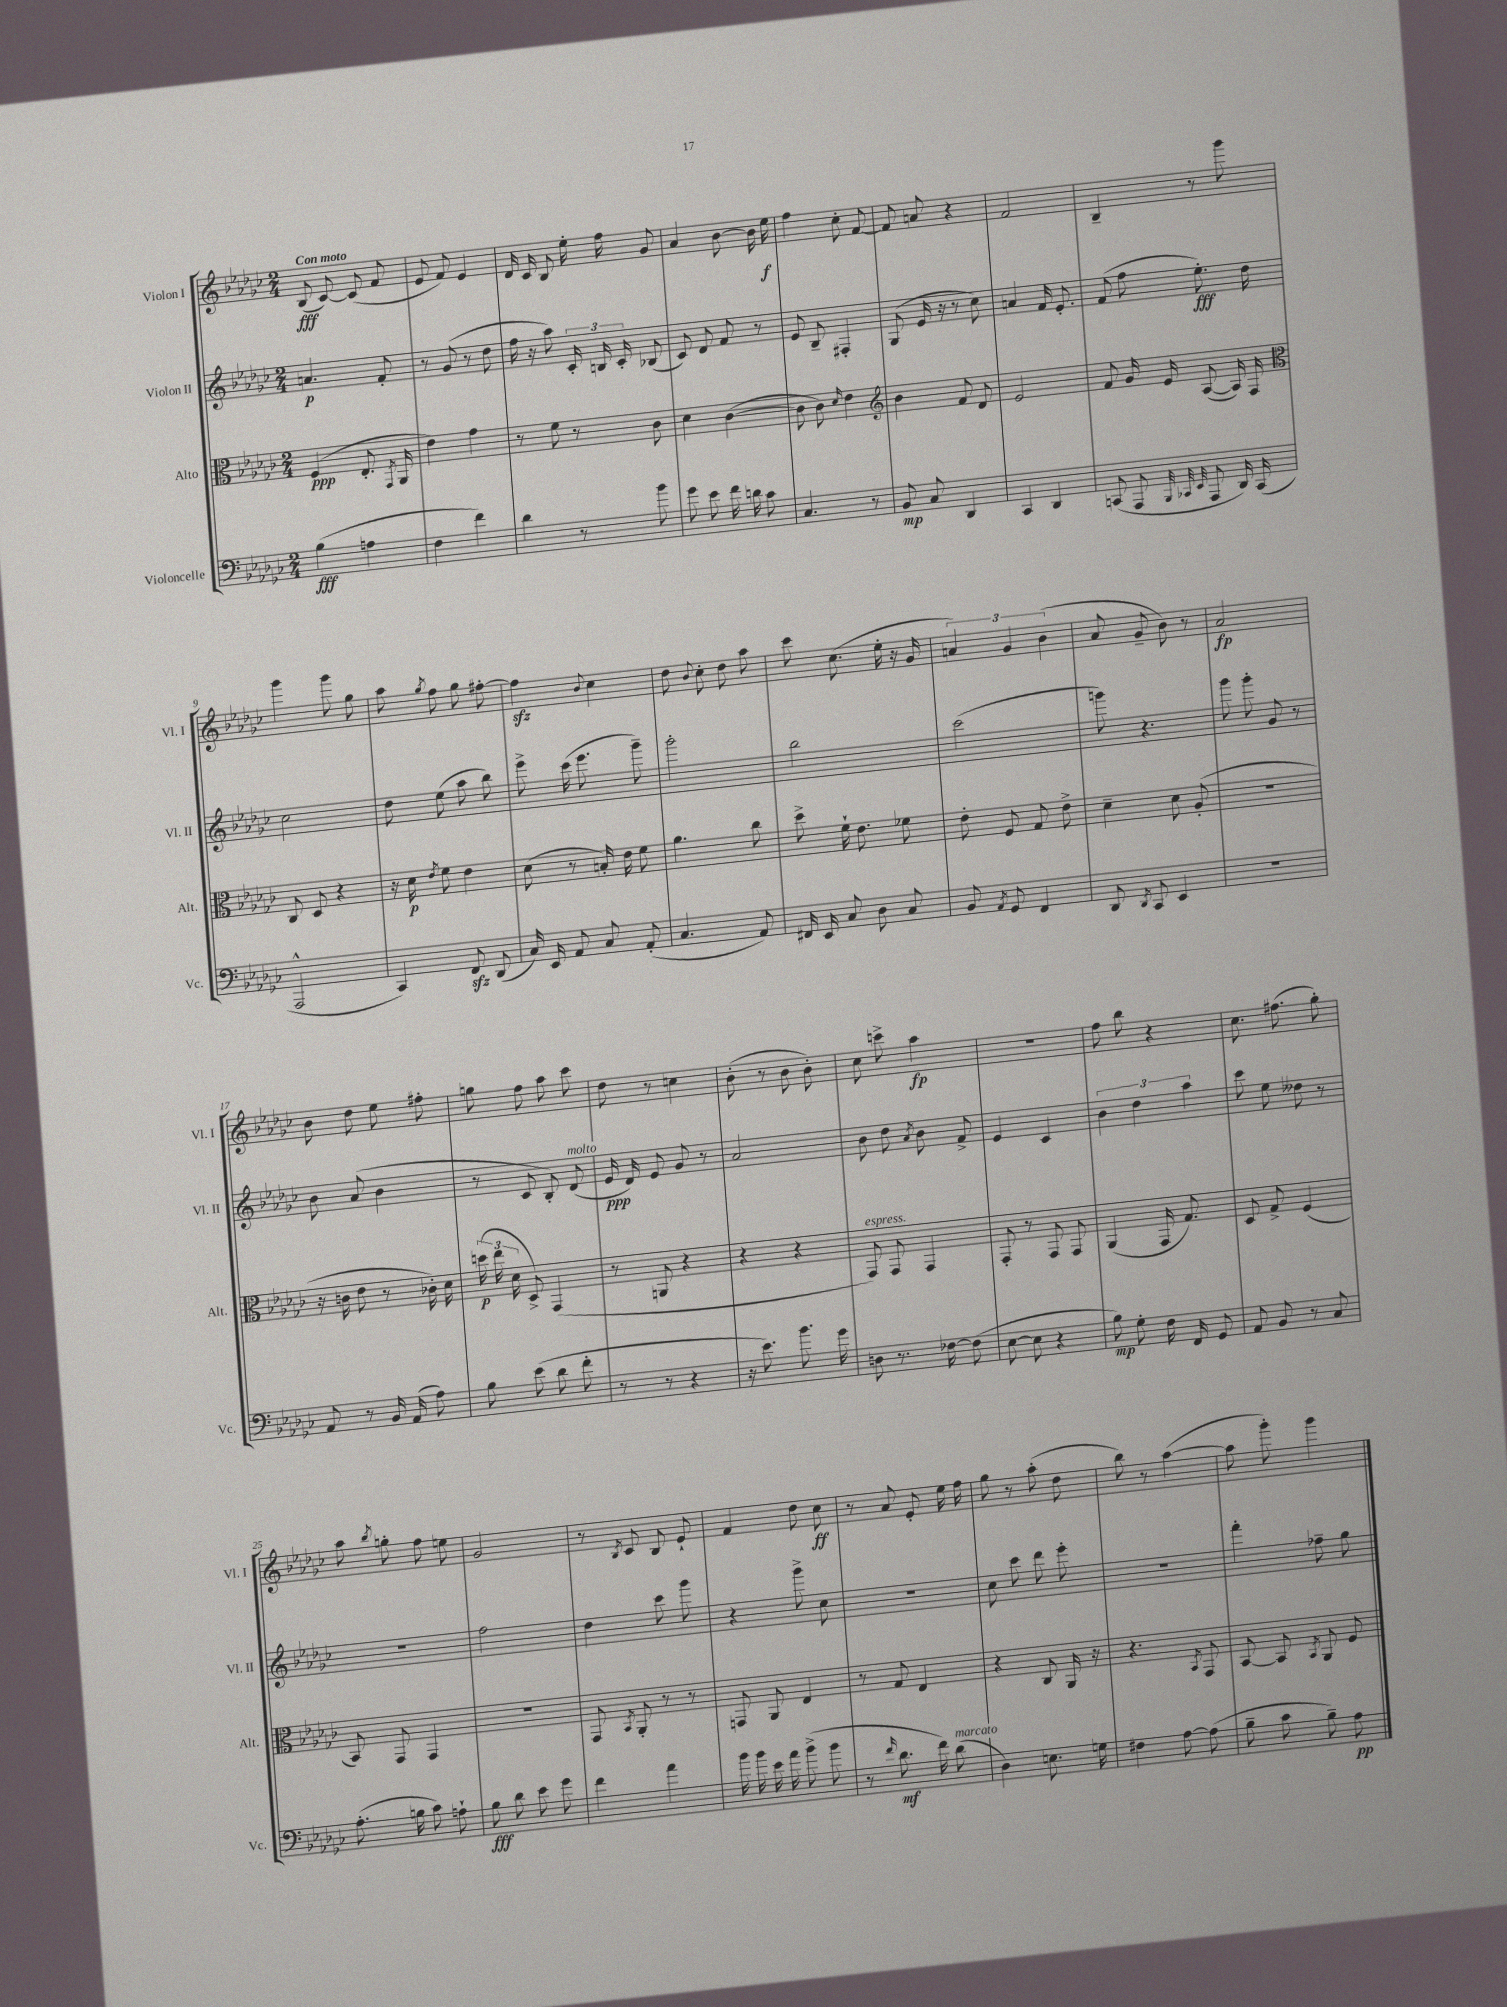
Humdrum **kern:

**kern	**dynam	**kern	**dynam	**kern	**dynam	**kern	**dynam
*part4	*part4	*part3	*part3	*part2	*part2	*part1	*part1
*staff4	*staff4	*staff3	*staff3	*staff2	*staff2	*staff1	*staff1
*I"Violoncelle	*	*I"Alto	*	*I"Violon II	*	*I"Violon I	*
*I'Vc.	*	*I'Alt.	*	*I'Vl. II	*	*I'Vl. I	*
*clefF4	*	*clefC3	*	*clefG2	*	*clefG2	*
*k[b-e-a-d-g-c-]	*	*k[b-e-a-d-g-c-]	*	*k[b-e-a-d-g-c-]	*	*k[b-e-a-d-g-c-]	*
*M2/4	*	*M2/4	*	*M2/4	*	*M2/4	*
=1	=1	=1	=1	=1	=1	=1	=1
!	!	!	!	!	!	!LO:TX:a:B:t=Con moto	!
(4B-\	fff	(4F/	ppp	4.an/	p	(8B-/	fff
.	.	.	.	.	.	[8c-/)	.
4An\	.	8.E-'/	.	.	.	(8c-/]	.
.	.	.	.	8f'/	.	8f/	.
.	.	8qGG-/	.	.	.	.	.
.	.	16AA-/	.	.	.	.	.
=2	=2	=2	=2	=2	=2	=2	=2
4F\	.	4e-\)	.	8r	.	8e-/	.
.	.	.	.	(8g-/	.	8f/)	.
4f\)	.	4g-\	.	8r	.	4e-/	.
.	.	.	.	8dd-\	.	.	.
=3	=3	=3	=3	=3	=3	=3	=3
4d-\	.	8r	.	16ff\	.	16d-/	.
.	.	.	.	16r	.	16c-/	.
.	.	8f\	.	8aa-\)	.	8B-/	.
8r	.	8r	.	24c-'/	.	16ee-'\	.
.	.	.	.	24Bn/	.	.	.
.	.	.	.	.	.	16ff\	.
.	.	.	.	24c-'/	.	.	.
8b-\	.	8c-\	.	(8B-X/	.	8g-/	.
=4	=4	=4	=4	=4	=4	=4	=4
8g-\	.	4d-\	.	8c-/)	.	4a-/	.
8e-\	.	.	.	8d-/	.	.	.
16f\	.	([4c-\	.	8f/	.	[8b-\	.
16dn\	.	.	.	.	.	.	.
8c-\	.	.	.	8r	.	16b-\]	.
.	.	.	.	.	.	16ee-\	f
=5	=5	=5	=5	=5	=5	=5	=5
4.C-/	.	8c-\]	.	8e-/	.	4ff\	.
.	.	8c-\)	.	8B-~/	.	.	.
.	.	16qqd-/	.	.	.	.	.
.	.	4e-\	.	4F#X'/	.	8cc-'\	.
8r	.	.	.	.	.	[8f/	.
=6	=6	=6	=6	=6	=6	=6	=6
*	*	*clefG2	*	*	*	*	*
8BB-/	mp	4b-\	.	(8G-/	.	8f/]	.
8C-/	.	.	.	16e-/	.	8an/	.
.	.	.	.	16r	.	.	.
4DD-/	.	8f/	.	8r	.	4r	.
.	.	8d-/	.	8cc-\)	.	.	.
=7	=7	=7	=7	=7	=7	=7	=7
4CC-/	.	2e-/	.	4an/	.	2f/	.
4DD-/	.	.	.	16f/	.	.	.
.	.	.	.	8.e-'/	.	.	.
=8	=8	=8	=8	=8	=8	=8	=8
(8CCn/	.	8f/	.	(8f/	.	4B-~/	.
8AAA-/	.	16g-/	.	8ff\	.	.	.
.	.	16e-/	.	.	.	.	.
32qqBBB-/	.	.	.	.	.	.	.
32qqCC-X/	.	.	.	.	.	.	.
32qqEE-/	.	.	.	.	.	.	.
8AAA-/	.	([8A-/	.	8.ee-'\)	fff	8r	.
16DD-/)	.	16A-/])	.	.	.	8ggg-\	.
(16CC-/	.	16F/	.	16dd-\	.	.	.
!!LO:LB:g=z
=9	=9	=9	=9	=9	=9	=9	=9
*	*	*clefC3	*	*	*	*	*
2AAA-^^/	.	8C-/	.	2cc-\	.	4ggg-\	.
.	.	8D-/	.	.	.	.	.
.	.	4r	.	.	.	8ggg-\	.
.	.	.	.	.	.	8gg-\	.
=10	=10	=10	=10	=10	=10	=10	=10
4CC-/)	.	16r	.	8dd-\	.	8aa-\	.
.	.	16d-\	p	.	.	.	.
.	.	8qe-/	.	.	.	8qgg-/	.
.	.	8f\	.	(8ee-\	.	8ff\	.
8FFzz/	.	4e-\	.	8aa-\	.	8gg-\	.
(8DD-/	.	.	.	8bb-\)	.	[8ff#X'\	.
=11	=11	=11	=11	=11	=11	=11	=11
16C-/)	.	(8d-\	.	8eee-^\	.	4ff#zz\]	.
16EE-/	.	.	.	.	.	.	.
8AA-/	.	8r	.	(16ccc-\	.	.	.
.	.	.	.	8.eee-\	.	.	.
.	.	.	.	.	.	8qqb-/	.
8C-/	.	16Bn'/)	.	.	.	4cc-\	.
.	.	16e-\	.	.	.	.	.
(8AA-'/	.	8f\	.	8ggg-~\)	.	.	.
=12	=12	=12	=12	=12	=12	=12	=12
4.C-/	.	4.a-\	.	2ggg-'\	.	8dd-\	.
.	.	.	.	.	.	8qqb-/	.
.	.	.	.	.	.	8cc-'\	.
.	.	.	.	.	.	8dd-\	.
8AA-/)	.	8cc-\	.	.	.	8aa-\	.
=13	=13	=13	=13	=13	=13	=13	=13
16FF#X/	.	8dd-^\	.	2bb-\	.	8ccc-\	.
16EE-/	.	.	.	.	.	.	.
8C-/	.	16f`\	.	.	.	(8.cc-\	.
.	.	8.e-\	.	.	.	.	.
8D-\	.	.	.	.	.	.	.
.	.	.	.	.	.	16ee-'\	.
8C-/	.	8f-X\	.	.	.	16r	.
.	.	.	.	.	.	16g-/	.
=14	=14	=14	=14	=14	=14	=14	=14
8BB-/	.	8e-'\	.	(2ccc-\	.	6an/)	.
8qAA-/	.	.	.	.	.	.	.
8GG-/	.	8F/	.	.	.	.	.
.	.	.	.	.	.	6g-/	.
4FF/	.	8G-/	.	.	.	.	.
.	.	.	.	.	.	(6b-\	.
.	.	8e-^\	.	.	.	.	.
=15	=15	=15	=15	=15	=15	=15	=15
8DD-/	.	4d-~\	.	8gggn\)	.	8a-/	.
8qDD-/	.	.	.	.	.	.	.
8CC-/	.	.	.	4.r	.	8g-~/	.
4EE-/	.	8d-\	.	.	.	8b-\)	.
.	.	(8A-'/	.	.	.	8r	.
=16	=16	=16	=16	=16	=16	=16	=16
2r	.	2r	.	8ggg-\	.	2a-/	fp
.	.	.	.	8ggg-'\	.	.	.
.	.	.	.	8g-/	.	.	.
.	.	.	.	8r	.	.	.
!!LO:LB:g=z
=17	=17	=17	=17	=17	=17	=17	=17
8AA-/	.	16r	.	8b-\	.	8b-\	.
.	.	16cn\	.	.	.	.	.
8r	.	8e-\	.	(8a-/	.	8dd-\	.
16BB-/	.	8r	.	4b-\	.	8ee-\	.
(16AA-/	.	.	.	.	.	.	.
8A-\)	.	16c-X'\)	.	.	.	8ff#X'\	.
.	.	16d-\	.	.	.	.	.
=18	=18	=18	=18	=18	=18	=18	=18
8B-\	.	(24ddn\	p	8r	.	8ggn\	.
.	.	24ee-\	.	.	.	.	.
.	.	24d-\	.	.	.	.	.
(8e-\	.	8D-^/)	.	8c-/	.	8ff\	.
8d-\	.	(4GG-/	.	8B-'/)	.	8aa-\	.
!	!	!	!	!LO:TX:a:i:t=molto	!	!	!
8f'\	.	.	.	(8d-/	.	8ccc-\	.
=19	=19	=19	=19	=19	=19	=19	=19
8r	.	8r	.	16e-/	ppp	8dd-\	.
.	.	.	.	16d-/)	.	.	.
8r	.	8AAn/	.	8e-/	.	8r	.
4r	.	4r	.	8g-/	.	4ccn\	.
.	.	.	.	8r	.	.	.
=20	=20	=20	=20	=20	=20	=20	=20
16r	.	4r	.	2a-/	.	(8b-'\	.
8.e-\)	.	.	.	.	.	.	.
.	.	.	.	.	.	8r	.
8.b-\	.	4r	.	.	.	8b-\	.
.	.	.	.	.	.	8b-'\)	.
16g-\	.	.	.	.	.	.	.
=21	=21	=21	=21	=21	=21	=21	=21
!	!	!LO:TX:a:i:t=espress.	!	!	!	!	!
8Dn\	.	8GG-/)	.	8b-\	.	8cc-\	.
8.r	.	8GG-/	.	8dd-\	.	8cccn^\	.
.	.	.	.	8qa-/	.	.	.
.	.	4GG-/	.	8b-\	.	4aa-\	fp
[16F-X\	.	.	.	.	.	.	.
(8F-\]	.	.	.	8f^/	.	.	.
=22	=22	=22	=22	=22	=22	=22	=22
[8E-\	.	8GG-'/	.	4e-/	.	2r	.
8E-\]	.	8r	.	.	.	.	.
4r	.	8GG-/	.	4c-/	.	.	.
.	.	8GG-/	.	.	.	.	.
=23	=23	=23	=23	=23	=23	=23	=23
8B-\)	mp	(4AA-/	.	6b-\	.	8ff\	.
8G-'\	.	.	.	.	.	8bb-\	.
.	.	.	.	6dd-\	.	.	.
16F\	.	16GG-/	.	.	.	4r	.
16FF/	.	8.G-/)	.	.	.	.	.
.	.	.	.	6aa-\	.	.	.
8GG-/	.	.	.	.	.	.	.
=24	=24	=24	=24	=24	=24	=24	=24
8AA-/	.	8D-/	.	8ccc-\	.	8.cc-\	.
8BB-/	.	8G-^/	.	8ee-\	.	.	.
.	.	.	.	.	.	(8.ff#X\	.
8r	.	(4F/	.	8dd--X\	.	.	.
8C-/	.	.	.	8r	.	8gg-'\)	.
!!LO:LB:g=z
=25	=25	=25	=25	=25	=25	=25	=25
(8.A-'\	.	8BB-/)	.	2r	.	8aa-\	.
.	.	.	.	.	.	8qbb-/	.
.	.	8GG-/	.	.	.	8ggn'\	.
16Bn\	.	.	.	.	.	.	.
8c-\)	.	4GG-/	.	.	.	8ff\	.
8An`\	.	.	.	.	.	8een\	.
=26	=26	=26	=26	=26	=26	=26	=26
8B-\	fff	2r	.	2ff\	.	2g-/	.
8d-\	.	.	.	.	.	.	.
8e-\	.	.	.	.	.	.	.
8g-\	.	.	.	.	.	.	.
=27	=27	=27	=27	=27	=27	=27	=27
4f\	.	8GG-/	.	4dd-\	.	8r	.
.	.	8qBB-/	.	.	.	8qB-/	.
.	.	8AA-'/	.	.	.	8c-/	.
4a-\	.	8r	.	8ccc-\	.	8B-/	.
.	.	8r	.	8ggg-\	.	8e-`/	.
=28	=28	=28	=28	=28	=28	=28	=28
16b-\	.	8GGn/	.	4r	.	4f/	.
16b-\	.	.	.	.	.	.	.
16e-\	.	8AA-/	.	.	.	.	.
16a-\	.	.	.	.	.	.	.
(8b-^\	.	4E-/	.	8ggg-^\	.	8dd-\	.
8b-\	.	.	.	8cc-\	.	8cc-\	ff
=29	=29	=29	=29	=29	=29	=29	=29
8r	.	8r	.	2r	.	8r	.
16qqf/	.	.	.	.	.	.	.
8.d-\	mf	8G-/	.	.	.	8a-/	.
.	.	4E-/	.	.	.	8e-'/	.
16f\)	.	.	.	.	.	.	.
!LO:TX:a:i:t=marcato	!	!	!	!	!	!	!
(8d-\	.	.	.	.	.	16ee-\	.
.	.	.	.	.	.	16ff\	.
=30	=30	=30	=30	=30	=30	=30	=30
4D-\)	.	4r	.	8cc-\	.	8gg-\	.
.	.	.	.	8ccc-\	.	8r	.
8.En\	.	8C-/	.	8ddd-\	.	(8aa-'\	.
.	.	16AA-/	.	8eee-'\	.	8dd-\	.
16Gn\	.	16r	.	.	.	.	.
=31	=31	=31	=31	=31	=31	=31	=31
4F#X\	.	4.r	.	2r	.	8bb-\)	.
.	.	.	.	.	.	8r	.
[8A-\	.	.	.	.	.	([4aa-\	.
.	.	8qBB-/	.	.	.	.	.
(8A-\]	.	8GG-/	.	.	.	.	.
=32	=32	=32	=32	=32	=32	=32	=32
8B-~\	.	[8BB-/	.	4fff'\	.	8aa-\]	.
8c-\	.	8BB-/]	.	.	.	8ggg-'\)	.
.	.	8qBB-/	.	.	.	.	.
8B-~\)	.	8AA-/	.	8ff-X~\	.	4ggg-\	.
8A-\	pp	8F/	.	8gg-\	.	.	.
==	==	==	==	==	==	==	==
*-	*-	*-	*-	*-	*-	*-	*-
